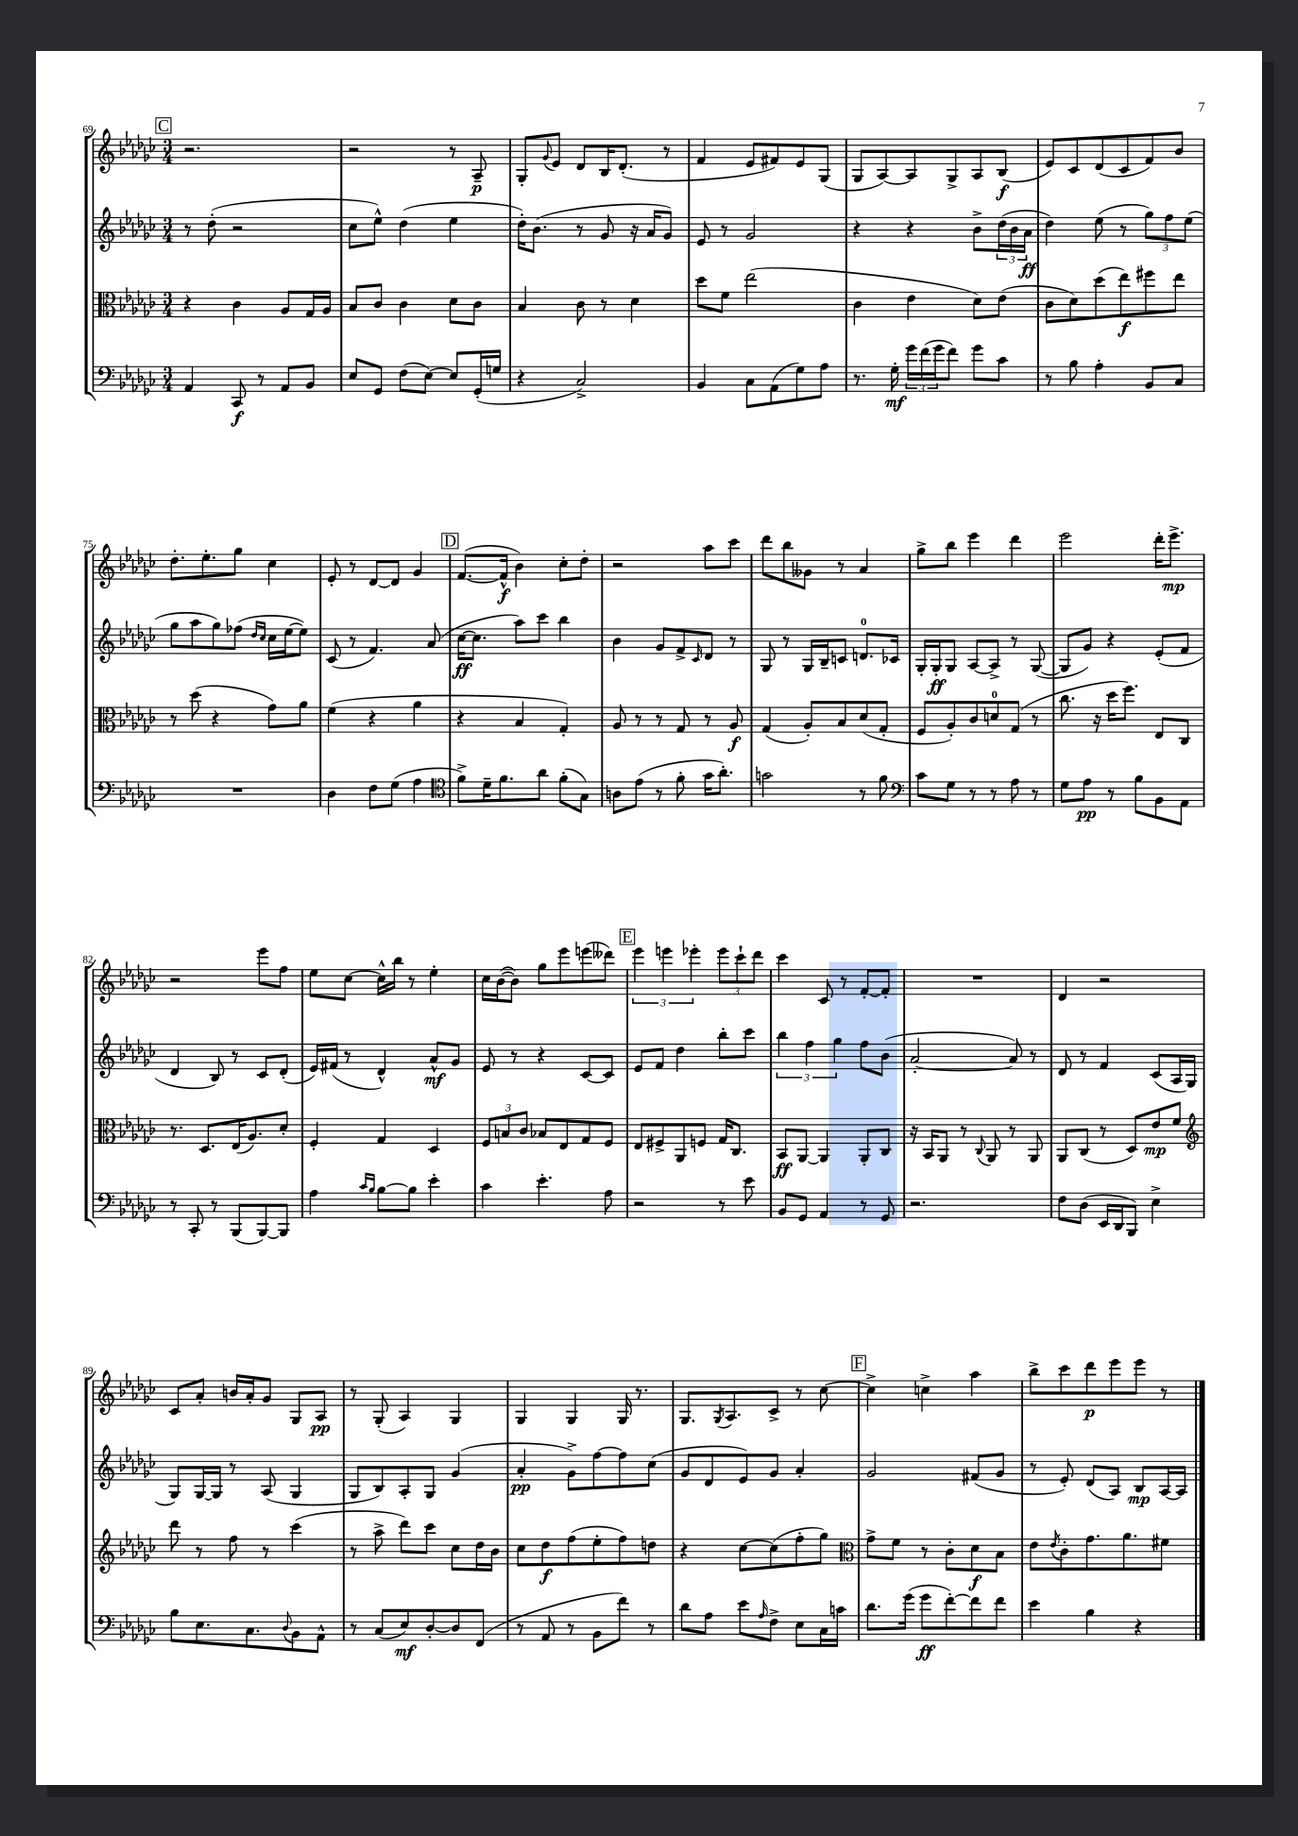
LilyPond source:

<<
\new StaffGroup <<
\new Staff = "s0" {
    \clef treble \key ges \major \numericTimeSignature \time 3/4
    \mark \markup { \box "C" } r2. |
    r2 r8 aes8--\p |
    ges8-. \appoggiatura { ges'8 } ees'8 des'8 bes16 des'8.-.( r8 |
    f'4 ees'8 fis'8) ees'8 ges8( |
    ges8 aes8~) aes8 ges8-> aes8 bes8\f( |
    ees'8) ces'8 des'8( ces'8 f'8) bes'8 |
    des''8.-. ees''8.-. ges''8 ces''4 |
    ees'8-. r8 des'8~ des'8 ges'4 |
    \mark \markup { \box "D" } f'8.~( f'16-^\f bes'4) ces''8-. des''8-. |
    r2 aes''8 ces'''8 |
    des'''8 bes''8 geses'8 r8 aes'4 |
    ges''8-> bes''8 ees'''4 des'''4 |
    ees'''2 des'''16-. ees'''8.->\mp |
    r2 ees'''8 f''8 |
    ees''8 ces''8~ ces''16-^ bes''16 r8 ees''4-. |
    ces''16 bes'16~( bes'8) ges''8 ees'''8 e'''8( deses'''8) |
    \mark \markup { \box "E" } \tuplet 3/2 { ees'''4 e'''4 ees'''4-. } \tuplet 3/2 { ees'''8 ces'''8-! des'''8 } |
    ces'''4 ces'8 r8 f'8~-. f'8-. |
    R2. |
    des'4 r2 |
    ces'8 aes'8-. b'16 aes'16-. ges'8 ges8 aes8\pp |
    r8 ges8-.( aes4) ges4 |
    ges4 ges4 ges16 r8. |
    ges8. \acciaccatura { ges8 } aes8. ces'8-> r8 ces''8~ |
    \mark \markup { \box "F" } ces''4-> c''4-> aes''4 |
    bes''8-> ces'''8 des'''8\p ees'''8 ees'''8 r8 \bar "|." |
}
\new Staff = "s1" {
    \clef treble \key ges \major \numericTimeSignature \time 3/4
    \mark \markup { \box "C" } r8 des''8-.( r2 |
    ces''8 ees''8-^) des''4( ees''4 |
    des''16-.) bes'8.( r8 ges'8 r16 aes'16 ges'8) |
    ees'8 r8 ges'2 |
    r4 r4 bes'8-> \tuplet 3/2 { des''16( bes'16 aes'16\ff } |
    des''4) ees''8( r8 \tuplet 3/2 { ges''8) f''8 ees''8( } |
    ges''8 aes''8 ges''8) fes''8( \grace { des''16 ces''16 } ces''16 ees''16~ ees''8) |
    ces'8( r8 f'4.) aes'8( |
    \mark \markup { \box "D" } ces''16~\ff ces''8. aes''8) ces'''8 bes''4 |
    bes'4 ges'8 f'8-> \grace { ces'16 } des'8 r8 |
    ges8 r8 ges16 bes16-- c'8 d'8.-0 ces'16 |
    ges16-. ges16-.\ff ges8 aes8~ aes8-> r8 ges8~( |
    ges8 ges'8) r4 ees'8-.( f'8 |
    des'4 bes8) r8 ces'8 des'8-.( |
    ees'16) fis'16( r8 des'4-^) aes'8-^\mf ges'8 |
    ees'8 r8 r4 ces'8~ ces'8 |
    \mark \markup { \box "E" } ees'8 f'8 des''4 bes''8-. ces'''8 |
    \tuplet 3/2 { bes''4 f''4 ges''4 } f''8 bes'8( |
    aes'2~-. aes'8) r8 |
    des'8 r8 f'4 ces'8( aes16 ges16 |
    ges8) ges16~ ges16 r8 aes8( ges4 |
    ges8 bes8) aes8-. ges8 ges'4( |
    aes'4-.\pp ges'8->) f''8~ f''8 ces''8( |
    ges'8 des'8 ees'8) ges'8 aes'4-. |
    \mark \markup { \box "F" } ges'2 fis'8( ges'8 |
    r8 ees'8-.) des'8( aes8) bes8\mp aes16~ aes16 \bar "|." |
}
\new Staff = "s2" {
    \clef alto \key ges \major \numericTimeSignature \time 3/4
    \mark \markup { \box "C" } r4 ces'4 aes8 ges16 aes16 |
    bes8 ces'8 ces'4 des'8 ces'8 |
    bes4 ces'8 r8 des'4 |
    des''8 f'8 ees''2( |
    ces'4 ees'4 des'8) ees'8( |
    ces'8 des'8) des''8( ees''8\f) fis''8 ees''8 |
    r8 des''8( r4 ges'8) aes'8 |
    f'4( r4 aes'4 |
    \mark \markup { \box "D" } r4 bes4 ges4-.) |
    aes8 r8 r8 ges8 r8 aes8\f |
    ges4( aes8-.) bes8 des'8( ges8-. |
    f8 aes8-.) ces'8 d'8-0 ges8( r8 |
    ces''8. r16 des''16 f''8.) ees8 ces8 |
    r8. des8. ees16( aes8.) des'8-. |
    f4-. ges4 des4 |
    \tuplet 3/2 { f8 b8 ces'8 } bes8 ees8 ges8 f8 |
    \mark \markup { \box "E" } ees8 fis8-> aes,8 f8 ges16 ces8. |
    bes,8\ff aes,8~ aes,4 aes,8-. ces8 |
    r16 bes,16 aes,8 r8 \appoggiatura { ces8 } aes,8 r8 aes,8 |
    aes,8 ces8( r8 des8) ees'8\mp f'8 |
    \clef treble des'''8 r8 f''8 r8 ces'''4( |
    r8 aes''8-> des'''8) ces'''8 ces''8 des''16 bes'16 |
    ces''8 des''8\f f''8( ees''8-. f''8) d''8 |
    r4 ces''8~ ces''8( f''8-. ges''8) |
    \mark \markup { \box "F" } \clef alto ges'8-> f'8 r8 ces'8-. des'8\f bes8 |
    ees'8 \acciaccatura { ees'8 } ces'8-. ges'8. aes'8. fis'8 \bar "|." |
}
\new Staff = "s3" {
    \clef bass \key ges \major \numericTimeSignature \time 3/4
    \mark \markup { \box "C" } aes,4 ces,8\f r8 aes,8 bes,8 |
    ees8 ges,8 f8( ees8~) ees8 ges,16-.( g16 |
    r4 ces2->) |
    bes,4 ces8 aes,8( ges8) aes8 |
    r8. ges16-.\mf \tuplet 3/2 { ges'16 f'16( ges'16 } f'8) ges'8 ces'8 |
    r8 bes8 aes4-. bes,8 ces8 |
    R2. |
    des4 f8 ges8( aes4 |
    \mark \markup { \box "D" } \clef tenor f'8->) des'16-- f'8. aes'8 f'8-.( ges8) |
    a8 ees'8( r8 f'8-. ges'16 aes'8.-.) |
    g'2 r8 f'8 |
    \clef bass ces'8 ges8 r8 r8 aes8 r8 |
    ges8 aes8\pp r8 bes8 bes,8 aes,8 |
    r8 ces,8-. r8 bes,,8( bes,,8~) bes,,8 |
    aes4 \grace { ces'16 bes16 } bes8~ bes8 ees'4-. |
    ces'4 ees'4.-. aes8 |
    \mark \markup { \box "E" } r2 r8 ees'8 |
    bes,8 ges,8 aes,4 r8 ges,8 |
    r2. |
    f8 des8( ees,16 des,16 bes,,8) ees4-> |
    bes8 ees8. ces8. \appoggiatura { des8 } bes,8 aes,8-^ |
    r8 ces8( ees8\mf) des8~-. des8 f,8( |
    r8 aes,8 r8 bes,8 f'8) r8 |
    des'8 aes8 ees'8 \grace { aes16 } f8-> ees8 ces16 c'16 |
    \mark \markup { \box "F" } des'8. ges'16( ges'8\ff f'8~-.) f'8 f'8 |
    ees'4 bes4 r4 \bar "|." |
}
>>
>>
\layout { \context { \Score currentBarNumber = #69 } }
